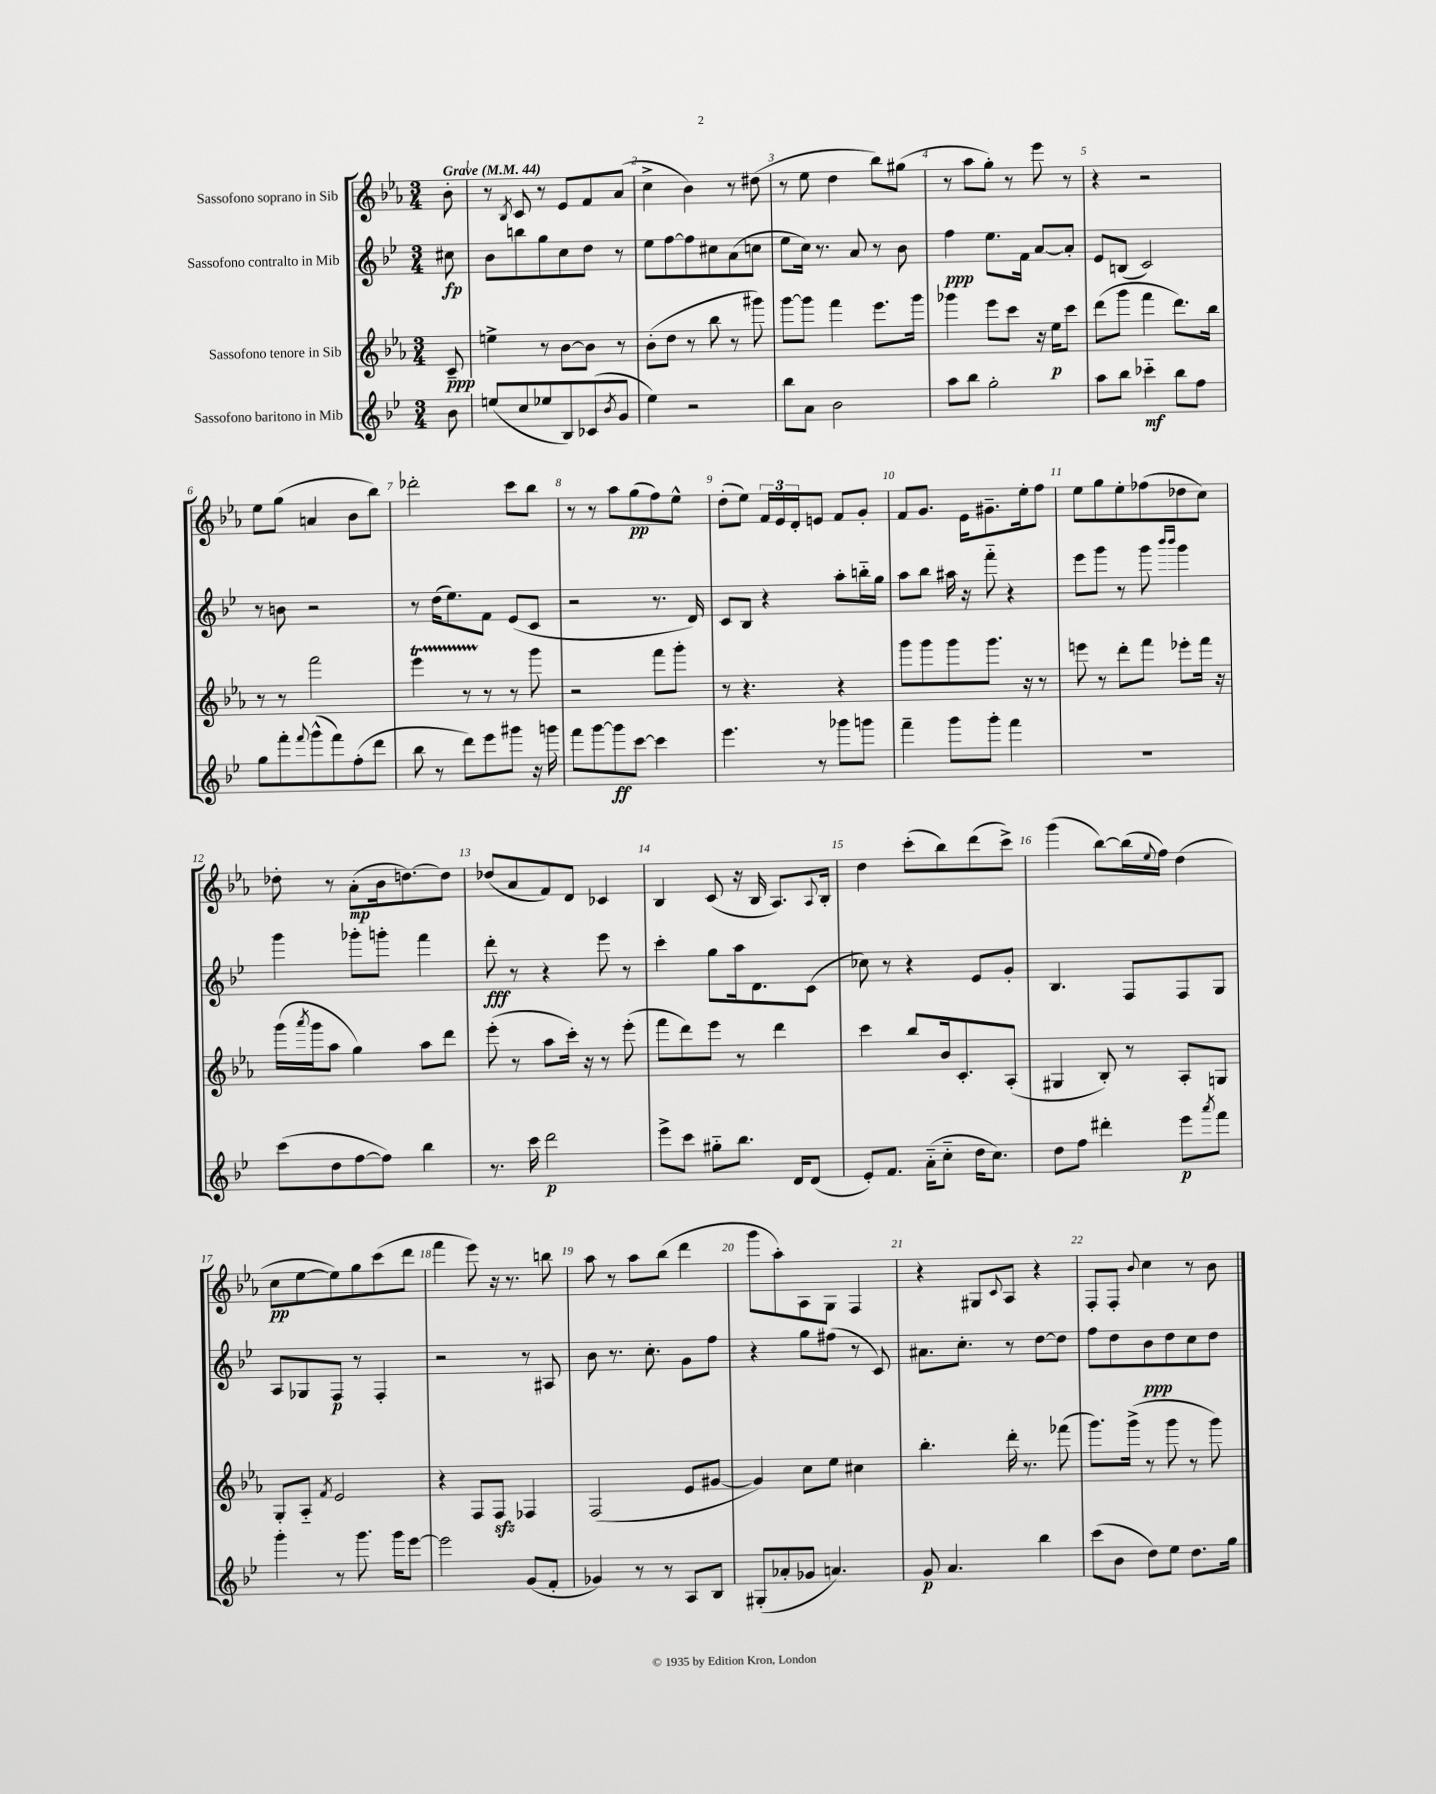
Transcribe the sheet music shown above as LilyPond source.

<<
\new StaffGroup <<
\new Staff = "s0" \with { instrumentName = "Sassofono soprano in Sib" } {
    \clef treble \key ees \major \numericTimeSignature \time 3/4 \partial 8 \tempo "Grave" 4 = 44
    bes'8-. |
    r8 \acciaccatura { bes8 } c'8 r8 ees'8 f'8 aes'8( |
    c''4-> bes'4) r8 dis''8( |
    r8 ees''8 d''4 bes''8) gis''8( |
    r8 aes''8 g''8-.) r8 ees'''8 r8 |
    r4 r2 |
    ees''8 g''8( a'4 bes'8 bes''8) |
    des'''2-. c'''8 bes''8 |
    r8 r8 aes''8 g''8\pp( f''8) ees''8-^ |
    d''8-.( ees''8) \tuplet 3/2 { f'16 ees'16 d'16-. } e'8 f'8 g'8-. |
    f'8 g'8. ees'16 gis'8.-- ees''16-. f''8 |
    ees''8 g''8 ees''8-. fes''8( des''8 c''8) |
    des''8-. r8 aes'8-.\mp( bes'16 d''8.~) d''8 |
    des''8( aes'8 f'8) d'8 ces'4 |
    bes4 c'8( r16 bes16 aes8.) \appoggiatura { aes8 } bes16-. |
    d''4 c'''8-.( bes''8) d'''8( c'''8->) |
    g'''4( bes''8~) bes''16( \appoggiatura { ees''8 } f''16) d''4( |
    c''8\pp ees''8~ ees''8) g''8 c'''8( d'''8 |
    f'''4 ees'''8) r16 r8. b''8 |
    aes''8 r8 aes''8 bes''8( d'''4 |
    g'''8 aes''8-.) aes8 g8 f4 |
    r4 gis8 \appoggiatura { c'8 } aes8 r4 |
    f8-. f8-. \appoggiatura { bes'8 } c''4 r8 bes'8 \bar "|." |
}
\new Staff = "s1" \with { instrumentName = "Sassofono contralto in Mib" } {
    \clef treble \key bes \major \numericTimeSignature \time 3/4 \partial 8
    cis''8\fp |
    bes'8 b''8 g''8 c''8 d''8 r8 |
    ees''8 f''8~ f''8 cis''8 a'8( c''8 |
    ees''8 c''16) r8. a'8 r8 bes'8 |
    f''4\ppp ees''8. f'16 a'8~ a'8-. |
    ees'8 b8( c'2) |
    r8 b'8 r2 |
    r8 d''16( ees''8.) f'8 ees'8( c'8 |
    r2 r8. d'16) |
    c'8 bes8 r4 a''8-. b''16-_ g''16 |
    a''8 bes''8 ais''16 r16 f'''8-_ r4 |
    ees'''8 g'''8 r8 g'''8 \grace { bes'''16 bes'''16 } g'''4 |
    g'''4 ges'''8-. g'''8-. f'''4 |
    d'''8-.\fff r8 r4 ees'''8 r8 |
    c'''4-. g''8 a''16 d'8. c'8( |
    ces''8) r8 r4 ees'8 g'8-. |
    bes4. f8 f8 g8 |
    a8 ges8 f8\p r8 f4-. |
    r2 r8 ais8 |
    bes'8 r8. c''8.-. g'8 f''8 |
    r4 g''8 fis''8( r8 c'8) |
    ais'8. c''8.-. r8 d''8~ d''8 |
    f''8 d''8 bes'8\ppp d''8 c''8 d''8 \bar "|." |
}
\new Staff = "s2" \with { instrumentName = "Sassofono tenore in Sib" } {
    \clef treble \key ees \major \numericTimeSignature \time 3/4 \partial 8
    c'8--\ppp |
    e''4-> r8 bes'8~ bes'8 r8 |
    bes'8-.( d''8 r8 bes''8 r8 gis'''8) |
    g'''8~ g'''8 f'''4 ees'''8. g'''16 |
    ges'''4 ees'''8 c'''8 r16 ees''16\p c'''8 |
    d'''8( g'''8 f'''4 d'''8.) bes''16 |
    r8 r8 f'''2 |
    ees'''4\startTrillSpan r8 r8\stopTrillSpan r8 g'''8 |
    r2 f'''8 g'''8-. |
    r8 r4. r4 |
    g'''8 g'''8 g'''8 g'''8. r16 r8 |
    e'''8 r8 d'''8-. f'''8 ees'''8-. f'''16 r16 |
    g'''16( \acciaccatura { aes'''8 } g'''16 aes''8 g''4) aes''8 d'''8 |
    ees'''8-.( r8 aes''8 c'''16-.) r16 r8 ees'''8-.( |
    f'''8 d'''8) ees'''8 r8 d'''4 |
    c'''4 bes''8 bes'16 c'8.-. aes8-.( |
    gis4 bes8-.) r8 aes8-. g8 |
    g8-. aes8-_ \acciaccatura { f'8 } ees'2 |
    r4 f8 f8\sfz fes4 |
    f2( ees'8 gis'8~ |
    gis'4) c''8 ees''8 cis''4 |
    bes''4.-. d'''16-. r8. fes'''8( |
    g'''8.) g'''16->( r8 g'''8 r8 g'''8) \bar "|." |
}
\new Staff = "s3" \with { instrumentName = "Sassofono baritono in Mib" } {
    \clef treble \key bes \major \numericTimeSignature \time 3/4 \partial 8
    bes'8 |
    e''8( c''8 ees''8 bes8) ces'8( \acciaccatura { bes'8 } g'8 |
    ees''4) r2 |
    bes''8 a'8 bes'2 |
    a''8 bes''8 g''2-. |
    a''8 bes''8 ces'''4-_\mf bes''8 f''8 |
    g''8 f'''8-. \appoggiatura { f'''8 } g'''8-^( f'''8) f''8-.( d'''8 |
    bes''8 r8 d'''8) ees'''8 gis'''8 r16 g'''16 |
    f'''8 g'''8~ g'''8\ff c'''8~ c'''4 |
    ees'''4. r8 ges'''8 g'''8 |
    f'''4-- g'''8 g'''8-. f'''4 |
    R2. |
    c'''8( d''8 f''8~ f''8) bes''4 |
    r8. c'''16 d'''2\p |
    ees'''8-> c'''8 gis''8-_ bes''8. d'16 d'8( |
    ees'8-.) f'8. a'16-_( c''8-_ d''16 c''8.) |
    d''8 f''8 dis'''4-. ees'''8\p \acciaccatura { a'''8 } f'''8 |
    g'''4-. r8 g'''8. g'''16 ees'''8~ |
    ees'''2 g'8( f'8-. |
    ges'4) r8 r8 a8 bes8 |
    gis8-.( aes'8-. ges'8 a'4.) |
    g'8\p a'4. bes''4 |
    c'''8( bes'8 d''8) ees''8 d''8. g''16 \bar "|." |
}
>>
>>
\layout { \context { \Score \override BarNumber.break-visibility = ##(#f #t #t) barNumberVisibility = #all-bar-numbers-visible } }
